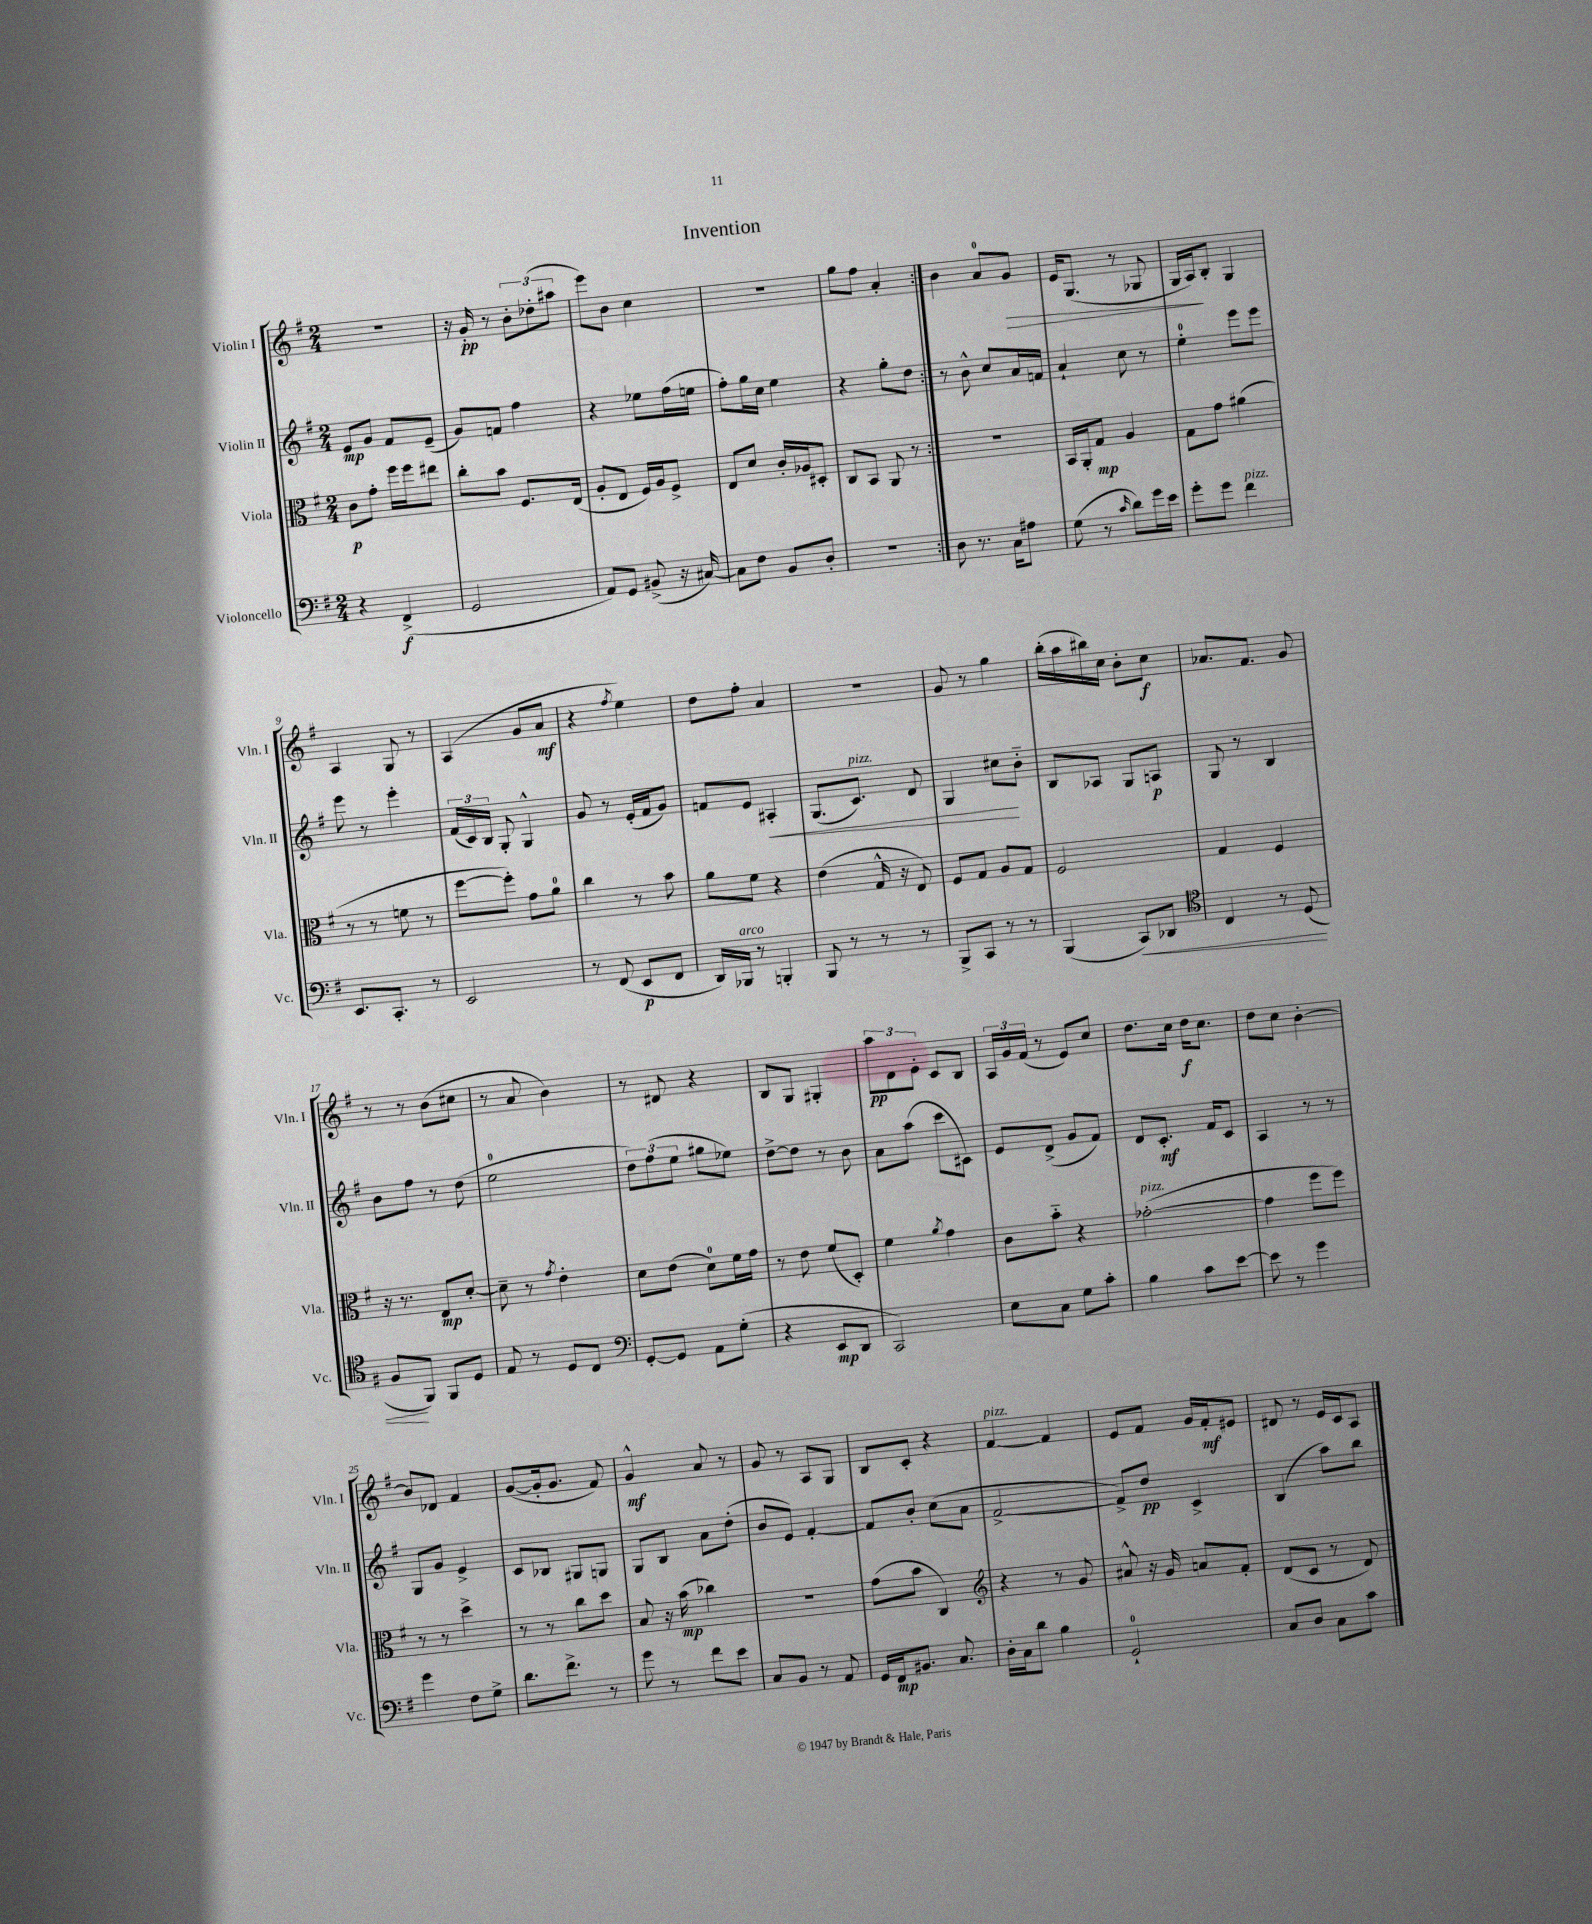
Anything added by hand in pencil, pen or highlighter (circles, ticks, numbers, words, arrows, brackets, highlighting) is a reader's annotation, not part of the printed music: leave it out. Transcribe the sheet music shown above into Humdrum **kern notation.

**kern	**kern	**kern	**kern
*staff4	*staff3	*staff2	*staff1
*clefF4	*clefC3	*clefG2	*clefG2
*k[f#]	*k[f#]	*k[f#]	*k[f#]
*M2/4	*M2/4	*M2/4	*M2/4
4r	8c\L	8e/L	2r
.	8g'\J	8g/J	.
(4FF#^/	16ff#\LL	8f#/L	.
.	16ff#\J	.	.
.	8ee#\J	(8e~/J	.
=	=	=	=
2GG/	8cc'\L	8g/L)	16r
.	.	.	16g'/
.	8b\J	8f/J	8r
.	8.F#/L	4ff#\	12b'\L
.	.	.	(12dd-'\
.	.	.	12aa#\J
.	(16E/Jk	.	.
=	=	=	=
8AA/L)	8A'/L	4r	8eee\L)
8GG/J	8E/J	.	8b\J
(8BB#^/	16F#/LL)	8ee-\L	4cc\
.	16A/J	.	.
16r	8F#^/J	(16ff#\L	.
[16C#/)	.	16ee\JJ	.
=	=	=	=
8C#\]L	8E/L	8ff#'\L)	2r
8F#\J	8d/J	16gg\L	.
.	.	16cc\JJ	.
8BB/L	16c'/LL	4ee\	.
.	16A-/J	.	.
8D'/J	8D#'/J	.	.
=	=	=	=
2r	8C/L	4r	8gg\L
.	8BB/J	.	8ff#\J
.	8AA/	8gg'\L	4a'/
.	8r	8dd\J	.
=:|!	=:|!	=:|!	=:|!
8D\	2r	8r	4b\
8.r	.	8b^^\	.
.	.	8cc/L	8a/L
16C\LK	.	.	.
8A#\J	.	16a/L	8g/J
.	.	16f/JJ	.
=	=	=	=
(8G\	16BB/LL	4a`/	16e/LK
.	16AA'/J	.	(8.G/J
8r	8G/J	.	.
16qqc/	.	.	.
8d\L)	4A/	8cc\	8r
16g\L	.	8r	8G-/
16e\JJ	.	.	.
=	=	=	=
8g'\L	8G\L	4ee'\	16G/LL
.	.	.	16A/J)
8g\J	8g\J	.	8B'/J
4f#\	(4a#\	8eee\L	4G/
.	.	8eee\J	.
=	=	=	=
8.EE/L	8r	8eee\	4A/
.	8r	8r	.
8.CC'/J	.	.	.
.	8f\	4eee'\	8G/
8r	8r	.	8r
=	=	=	=
2EE/	[8ff#\L	(24f#/LL	(4A/
.	.	24c/)	.
.	.	24B/JJ	.
.	8ff#'\]J)	8G'/	.
.	8g\L	4G^^/	8g/L
.	8a\J	.	8a/J
=	=	=	=
8r	4cc\	8g/	4r
(8FF#/	.	8r	.
.	.	.	8qff#/
8EE/L	8r	(16e'/LL	4ee\)
.	.	16f#/J	.
8FF#/J	8b\	8g/J)	.
=	=	=	=
16DD/LL)	8a\L	8f/L	8dd\L
16BBB-/JJ	.	.	.
8r	8f#\J	8e/J	8ff#'\J
4BBB'/	4r	4A#'/	4a/
=	=	=	=
8BBB/	(4e\	(8.G/L	2r
8r	.	.	.
.	.	8.c/J)	.
8r	16G^^/	.	.
.	16r	.	.
8r	8E/)	8d/	.
=	=	=	=
8BBB^/L	8F#/L	4G/	8g/
8CC/J	8G/J	.	8r
8r	8A/L	8cc#\L	4gg\
8r	8G/J	8b'~\J	.
=	=	=	=
(4BBB/	2F#/	8B/L	(16bb'\LL
.	.	.	16aa\
.	.	8A-/J	16bb#\)
.	.	.	16cc\JJ
8CC/L)	.	8G/L	8b'\L
8DD-/J	.	8A/J	8cc\J
=	=	=	=
*clefC4	*	*	*
4C/	4G/	8G/	8.a-/L
.	.	8r	.
.	.	.	8.f#/J
8r	4F#/	4B/	.
(8D/	.	.	8g/
=	=	=	=
8F#/L	16r	8b\L	8r
.	8.r	.	.
8FF#/J)	.	8ff#\J	8r
8FF#/L	8E/L	8r	(8b\L
8D/J	[8d'/J	(8dd\	8cc#\J
=	=	=	=
8E/	8d~\]	2ee\	8r
8r	8r	.	8a/
.	8qg/	.	.
8D/L	4e'\	.	4b\)
8C/J	.	.	.
=	=	=	=
*clefF4	*	*	*
[8GG'/L	8d\L	12dd\L)	8r
.	.	(12ff#\	.
8GG/]J	(8e\J	.	8d#/
.	.	12ee\J	.
8AA\L	8d\L)	8gg#\L	4r
(8G'\J	16f#\L	8ee-\J)	.
.	16g\JJ	.	.
=	=	=	=
4r	8r	[8dd^\L	8B/L
.	8e\	8dd\]J	8G/J
8EE/L	(8f#/L	8r	4G#'/
8DD/J	8D'/J)	8b\	.
=	=	=	=
2CC/)	4f#\	8a\L	12aa\L
.	.	.	12d\
.	.	(8aa\J	.
.	.	.	12e'\J
.	8qa/	.	.
.	4g\	8ccc\L	8c/L
.	.	8c#\J)	8B/J
=	=	=	=
8E\L	8c\L	8e/L	24A/LL
.	.	.	24g/
.	.	.	(24f#/JJ
8C\J	8b'~\J	(8d^/J	8r
8G\L	4r	8g/L	8e/L)
8c'\J	.	8f#/J)	8cc/J
=	=	=	=
4B\	([2g-'\	8d/L	8.dd\L
.	.	8.c'/J	.
.	.	.	16cc\Jk
8c\L	.	.	16dd\LK
.	.	16f#/LK	8.cc\J
[8e\J	.	8c/J	.
=	=	=	=
8e\]	4g-\]	4A/	8dd\L
8r	.	.	8cc\J
4g\	8ff#\L	8r	[4b'\
.	8ff#\J)	8r	.
=	=	=	=
4g\	8r	8G/L	8b/]L
.	8r	8g/J	8d-/J
8F#\L	4dd^\	4e^/	4f#/
8G^\J	.	.	.
=	=	=	=
8.d\L	8r	8c/L	([8g/L
.	8r	8B-/J	16g'/]k
8.f#^\J	.	.	8.g/J
.	8cc\L	8G#/L	.
8r	8dd\J	8G/J	8f#/)
=	=	=	=
8g\	8B/	8G/L	4g^^/
8r	16r	8B/J	.
.	(16b\	.	.
8f#\L	4cc-\)	8a\L	8a/
8e\J	.	(8dd'\J	8r
=	=	=	=
8C/L	2r	8b/L	8g/
8BB/J	.	8e/J)	8r
8r	.	[4f#'/	8A/L
8AA/	.	.	8G/J
=	=	=	=
16GG/LL	(8g\L	8f#/]L	8B/L
16FF#/J	.	.	.
8.BB#/J	8b\J	8b'/J	8c'/J
.	4C/)	(8cc\L	4r
8.C/	.	.	.
.	.	8a\J	.
=	=	=	=
*	*clefG2	*	*
16D'\LL	4r	[2f#^/	[4f#/
16C\J	.	.	.
8d\J	.	.	.
4B\	8r	.	4f#/]
.	8g/	.	.
=	=	=	=
2GG`/	8a#^^/	8f#^/]L)	8e/L
.	16r	8dd/J	8f#/J
.	16g/	.	.
.	8a/L	4c^/	16g/LL
.	.	.	16f#'/J
.	8f#'/J	.	8e#/J
=	=	=	=
8C/L	(8d/L	(4B/	8d#/
8D/J	8c/J	.	8r
8C\L	8r	8aa\L)	16e/LL
.	.	.	16c/J
8c\J	8d/)	8bb\J	8A/J
==	==	==	==
*-	*-	*-	*-
